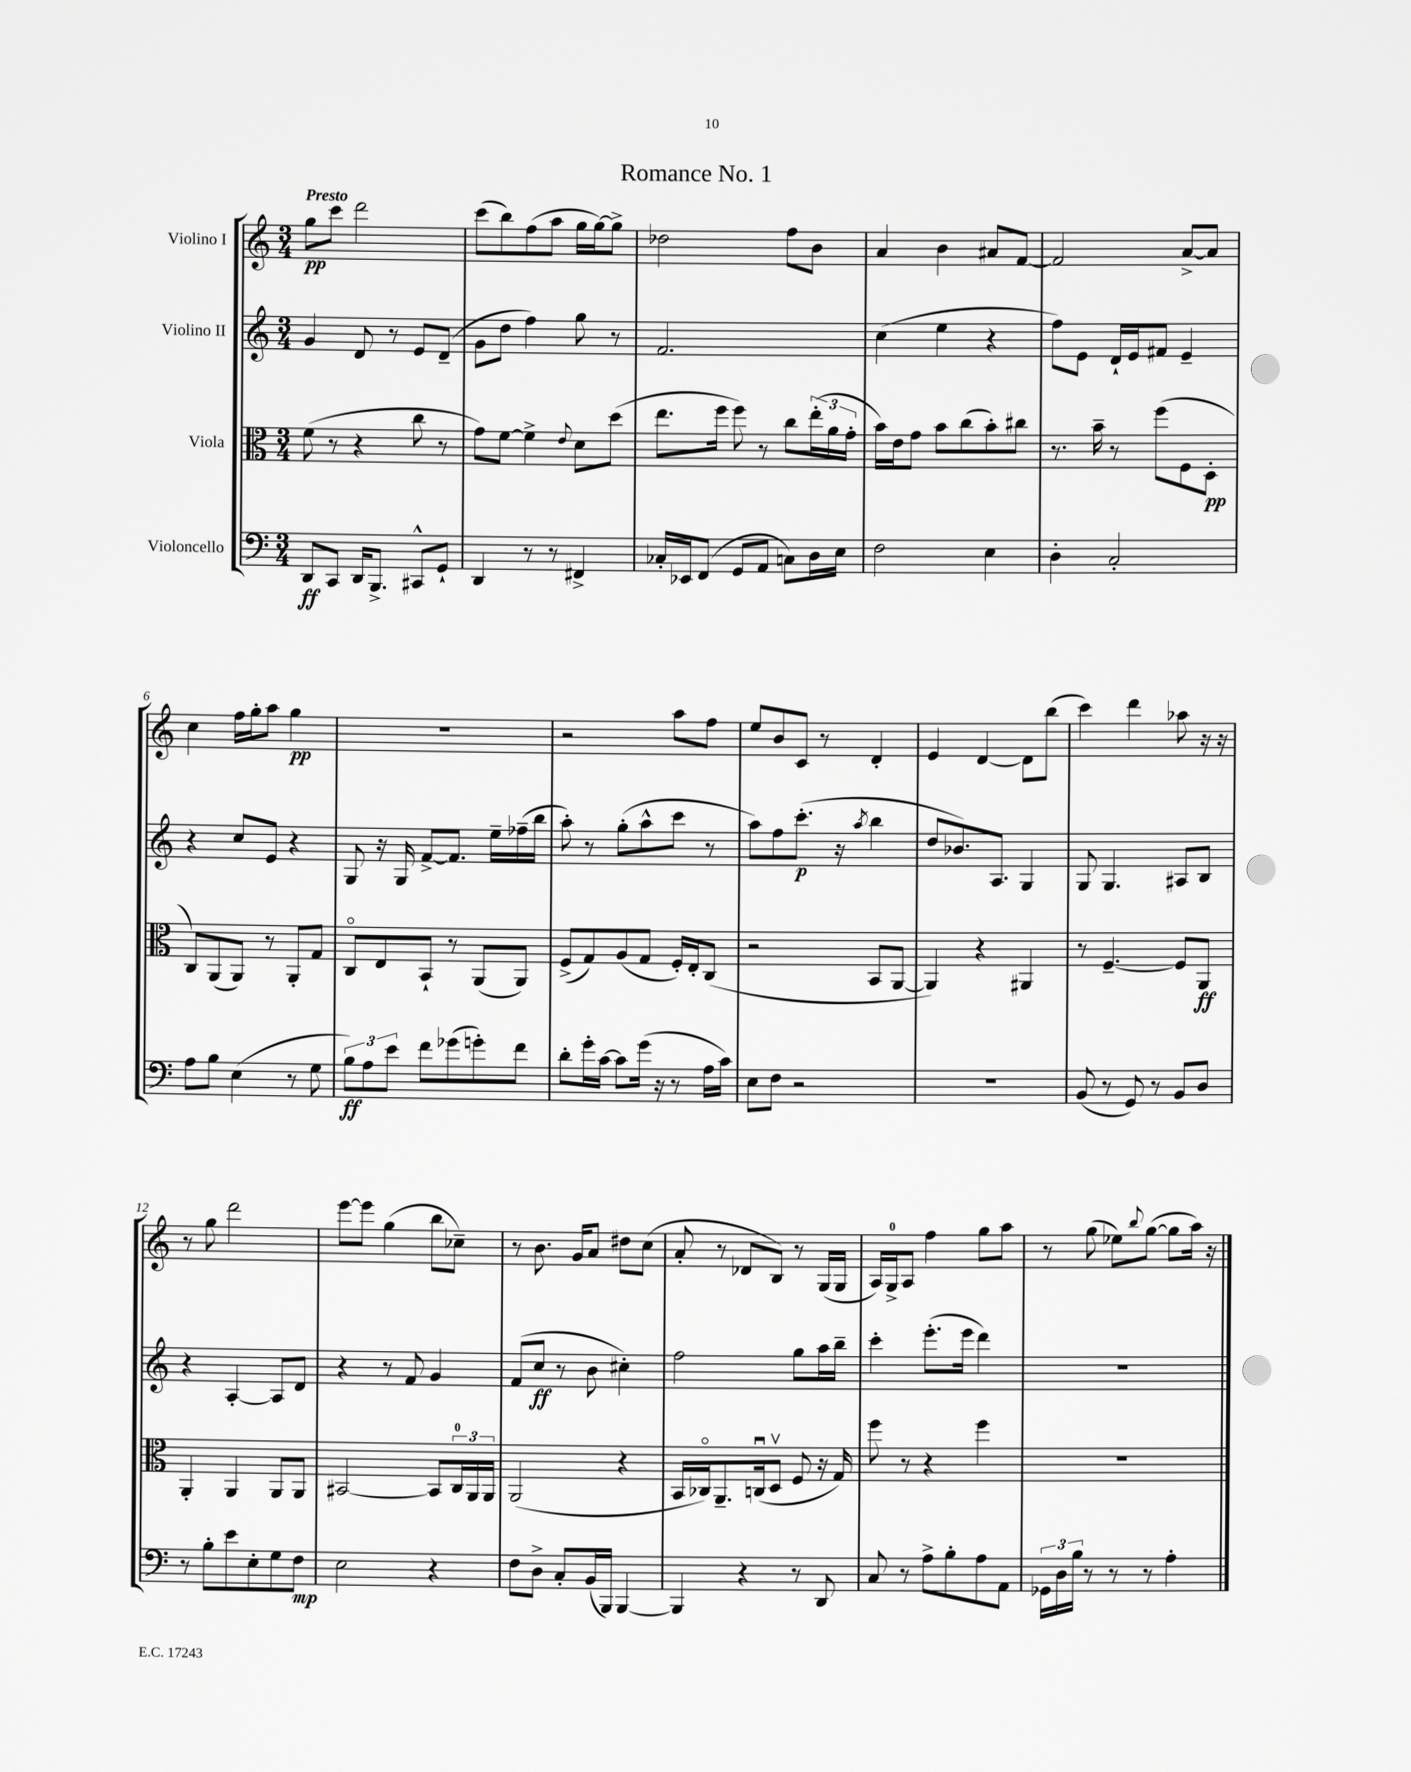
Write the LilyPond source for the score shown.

\header { title = "Romance No. 1" }
<<
\new StaffGroup <<
\new Staff = "s0" \with { instrumentName = "Violino I" } {
    \clef treble \key c \major \numericTimeSignature \time 3/4 \tempo "Presto"
    g''8\pp c'''8 d'''2 |
    c'''8( b''8) f''8( a''8 g''16 g''16~) g''8-> |
    des''2 f''8 b'8 |
    a'4 b'4 ais'8 f'8~ |
    f'2 a'8~-> a'8 |
    c''4 f''16 g''16-. a''8 g''4\pp |
    R2. |
    r2 a''8 f''8 |
    e''8 b'8 c'8 r8 d'4-. |
    e'4 d'4~ d'8 b''8( |
    c'''4) d'''4 aes''8 r16 r16 |
    r8 g''8 d'''2 |
    e'''8~ e'''8 g''4( b''8 ces''8--) |
    r8 b'8. g'16 a'8 dis''8 c''8( |
    a'8-. r8 des'8 b8) r8 g16( g16 |
    a16) g16-0-> a8 f''4 g''8 a''8 |
    r8 g''8( ees''8) \appoggiatura { b''8 } g''8~( g''8 a''16) r16 \bar "|." |
}
\new Staff = "s1" \with { instrumentName = "Violino II" } {
    \clef treble \key c \major \numericTimeSignature \time 3/4
    g'4 d'8 r8 e'8 d'8--( |
    g'8 d''8 f''4) g''8 r8 |
    f'2. |
    c''4( e''4 r4 |
    f''8) e'8 d'16-! e'16 fis'8 e'4-- |
    r4 c''8 e'8 r4 |
    g8 r16 g16 f'8~-> f'8. e''16-- fes''16--( b''16 |
    a''8-.) r8 g''8-.( a''8-^ c'''8 r8 |
    a''8) f''8 c'''8.-.\p( r16 \acciaccatura { a''8 } b''4 |
    d''8 bes'8.) a8. g4 |
    g8 g4. ais8 b8 |
    r4 a4~-. a8 d'8 |
    r4 r8 f'8 g'4 |
    f'8( c''8\ff r8 b'8 cis''4-.) |
    f''2 g''8 a''16 b''16-- |
    c'''4-. e'''8.-.( e'''16 d'''4) |
    R2. \bar "|." |
}
\new Staff = "s2" \with { instrumentName = "Viola" } {
    \clef alto \key c \major \numericTimeSignature \time 3/4
    f'8( r8 r4 c''8 r8 |
    g'8) f'8~ f'4-> \appoggiatura { e'8 } d'8 d''8( |
    e''8. f''16 f''8) r8 c''8 \tuplet 3/2 { e''16-.( a'16 g'16-. } |
    b'16) e'16 g'8 b'8 c''8( b'8-.) cis''8 |
    r8. b'16-- r8 f''8( f8 d8-.\pp |
    c8) a,8( a,8) r8 a,8-. g8 |
    c8\flageolet e8 b,8-! r8 a,8( a,8) |
    f8->( g8) a8( g8 f16-.) e16-. c8( |
    r2 b,8 a,8~ |
    a,4) r4 ais,4 |
    r8 f4.~-- f8 a,8\ff |
    a,4-. a,4 a,8 a,8 |
    bis,2~ bis,8 \tuplet 3/2 { c16-0 a,16 a,16 } |
    a,2( r4 |
    b,16 ces16\flageolet) a,8.-- c16\downbow( d8\upbow f8 r16 g16) |
    f''8 r8 r4 f''4 |
    R2. \bar "|." |
}
\new Staff = "s3" \with { instrumentName = "Violoncello" } {
    \clef bass \key c \major \numericTimeSignature \time 3/4
    d,8\ff c,8 d,16 b,,8.-> cis,8-^ g,8-! |
    d,4 r8 r8 fis,4-> |
    ces16-. ees,16 f,8( g,8 a,8 c8) d16 e16 |
    f2 e4 |
    d4-. c2-. |
    a8 b8 e4( r8 g8 |
    \tuplet 3/2 { b8\ff) a8 e'8 } f'8 ges'8( g'8-.) f'8 |
    d'8-. g'16-. c'16~ c'8 g'16( r16 r8 a16 c'16) |
    e8 f8 r2 |
    R2. |
    b,8( r8 g,8) r8 b,8 d8 |
    r8 b8-. e'8 e8-. g8 f8\mp |
    e2 r4 |
    f8 d8-> c8-. b,16( b,,16) b,,4~ |
    b,,4 r4 r8 d,8 |
    c8 r8 a8-> b8-. a8 a,8 |
    \tuplet 3/2 { ges,16 d16 b16 } r8 r8 r8 a4-. \bar "|." |
}
>>
>>
